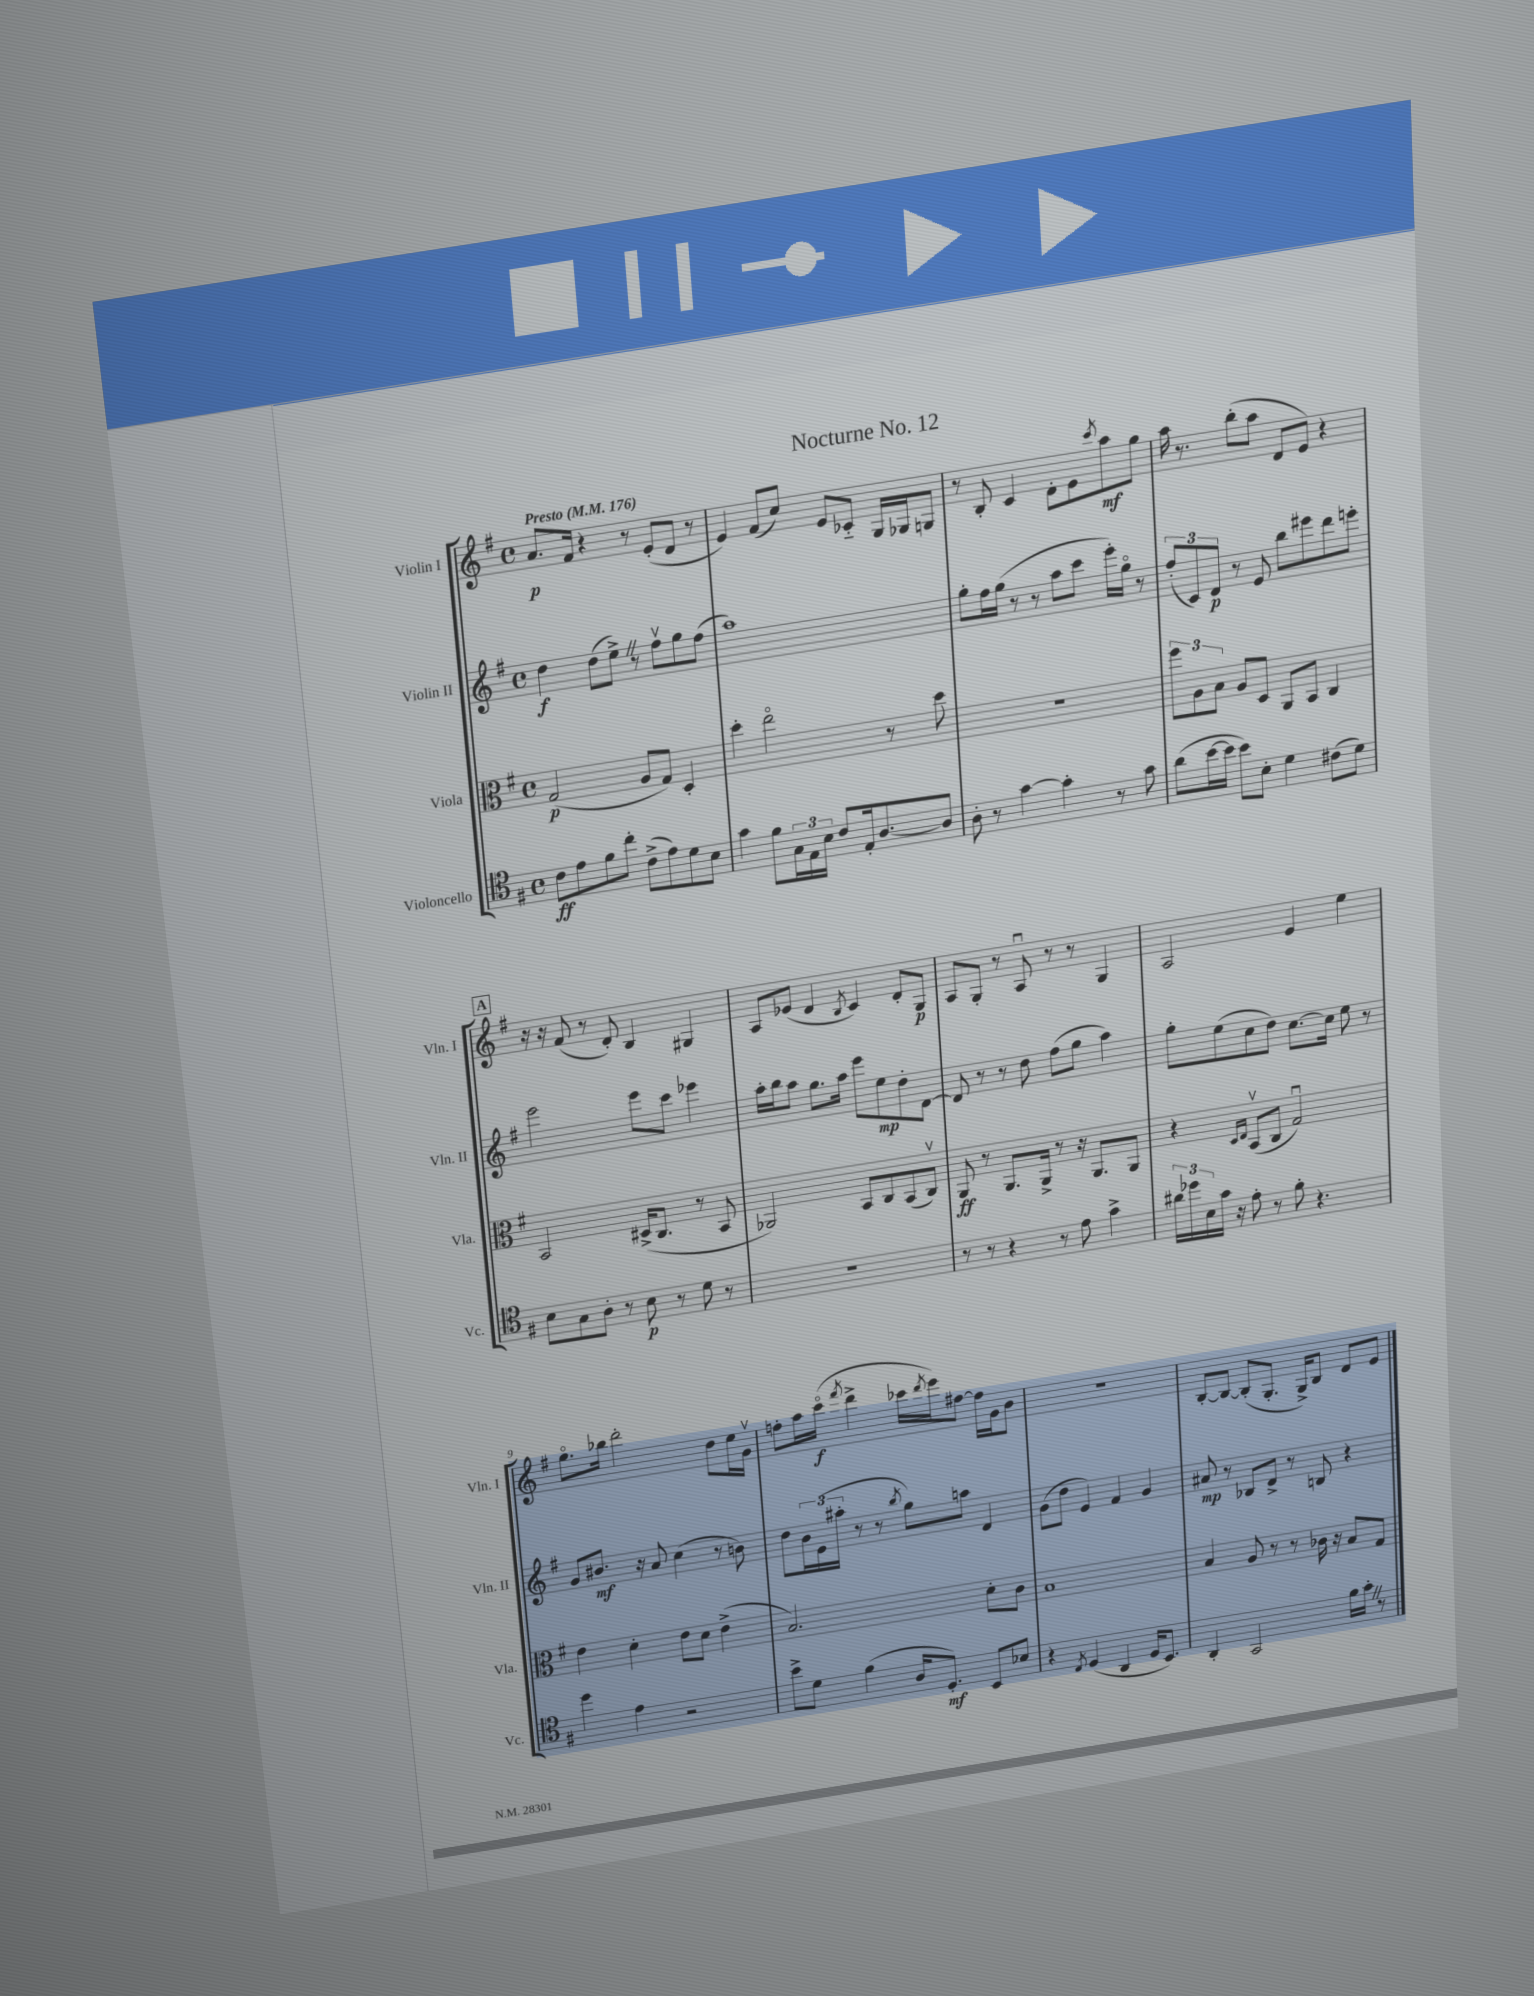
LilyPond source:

\header { title = "Nocturne No. 12" }
<<
\new StaffGroup <<
\new Staff = "s0" \with { instrumentName = "Violin I" shortInstrumentName = "Vln. I" } {
    \clef treble \key g \major \defaultTimeSignature \time 4/4 \tempo "Presto" 4 = 176
    a'8.\p fis'16 r4 r8 e'8-.( d'8 r8 |
    e'4) fis'8( c''8) e'8 ces'8-_ g16 ges16 g8 |
    r8 b8-. c'4 d'8-. e'8 \acciaccatura { c'''8 } a''8\mf g''8 |
    a''16 r8. b''8-.( a''8 d'8 e'8) r4 |
    \mark \markup { \box "A" } r16 r16 fis'8( r8 d'8-.) b4 gis4 |
    a8 ees'8( d'4 \acciaccatura { b8 } c'4) d'8-. g8\p |
    a8 g8-. r8 a8\downbow r8 r8 g4 |
    a2 e'4 e''4 |
    g''8.\flageolet bes''16 d'''2-. d''8 e''16 g'16\upbow |
    f''8-. a''16 c'''16\flageolet\f( \acciaccatura { fis'''8 } d'''4-> ces'''16 \acciaccatura { d'''8 } e'''16) fis''8~ fis''16 g'16 b'8 |
    R1 |
    b8~-. b8~ b8-.( g8.-. g16->) b8 d'8 e'8 \bar "|." |
}
\new Staff = "s1" \with { instrumentName = "Violin II" shortInstrumentName = "Vln. II" } {
    \clef treble \key g \major \defaultTimeSignature \time 4/4
    d''4\f d''8( e''8->) \once \override BreathingSign.text = \markup { \musicglyph "scripts.caesura.straight" } \breathe r8 fis''8\upbow g''8 fis''8( |
    a''1) |
    g''8-. fis''16 g''16( r8 r8 a''8 c'''8 e'''16-.) g''16\flageolet r8 |
    \tuplet 3/2 { fis''8-.( c'8) d'8\p } r8 e'8 b''8 eis'''8 d'''8 e'''8-. |
    \mark \markup { \box "A" } e'''2 e'''8 c'''8 ees'''4 |
    a''16-. b''16 a''8 g''8. a''16 e'''8 e''8\mp d''8-. d'8~ |
    d'8 r8 r8 d''8 fis''8( g''8 a''4) |
    g''8-. e''8( c''8 d''8) c''8.~ c''16 e''8 r8 |
    g'8 bis'8.\mf r16 a'8 c''4( r8 b'8) |
    d''8 \tuplet 3/2 { b'16 e'16( ais''16-. } r8 r8 \acciaccatura { b''8 } g''8) a''8 d'4 |
    g'8( d''8 e'4) fis'4 g'4 |
    ais'8\mp r8 bes8 d'8-> r8 b8 r4 \bar "|." |
}
\new Staff = "s2" \with { instrumentName = "Viola" shortInstrumentName = "Vla." } {
    \clef alto \key g \major \defaultTimeSignature \time 4/4
    g2\p( a8 g8) d4-. |
    d''4-. e''2\flageolet r8 d''8 |
    R1 |
    \tuplet 3/2 { fis''8 a8 b8 } a8 d8 a,8 b,8 c4 |
    \mark \markup { \box "A" } b,2 dis16->( c8. r8 b,8 |
    aes,2) b,8 c8 b,8( c8\upbow) |
    a,8\ff r8 a,8. a,16-> r8 r16 a,8. a,8 |
    r4 \grace { d16 e16 } b,8\upbow( c8 g2\downbow) |
    e'4 d'4-. e'8 d'8 e'4->( |
    b2.) d'8-. c'8 |
    b1 |
    b4 a8 r8 r8 ces'16 r16 b8 g8 \bar "|." |
}
\new Staff = "s3" \with { instrumentName = "Violoncello" shortInstrumentName = "Vc." } {
    \clef tenor \key g \major \defaultTimeSignature \time 4/4
    c'8\ff e'8 fis'8 c''8-. c'8->( e'8) d'8 b8 |
    g'4 fis'8 \tuplet 3/2 { g16 e16 b16 } c'8 e16-. a8.~ a8 |
    a8-. r8 g'4~ g'4-. r8 g'8 |
    a'8( b'16~ b'16 b'8) b8-. d'4 cis'8( d'8) |
    \mark \markup { \box "A" } b8 g8 a8-. r8 b8\p r8 d'8 r8 |
    R1 |
    r8 r8 r4 r8 e'8 g'4-> |
    \tuplet 3/2 { ais'16 des''16 b16 } g'16 r16 e'8-. r8 fis'8-. r4. |
    d''4 e'4 r2 |
    b'8-> d'8 fis'4( a16 d8.-.\mf) b,8 bes8 |
    r4 \acciaccatura { c8 } d4( a,4 d16 b,8.) |
    a,4-. g,2 fis'16 g'16-. \once \override BreathingSign.text = \markup { \musicglyph "scripts.caesura.straight" } \breathe r8 \bar "|." |
}
>>
>>
